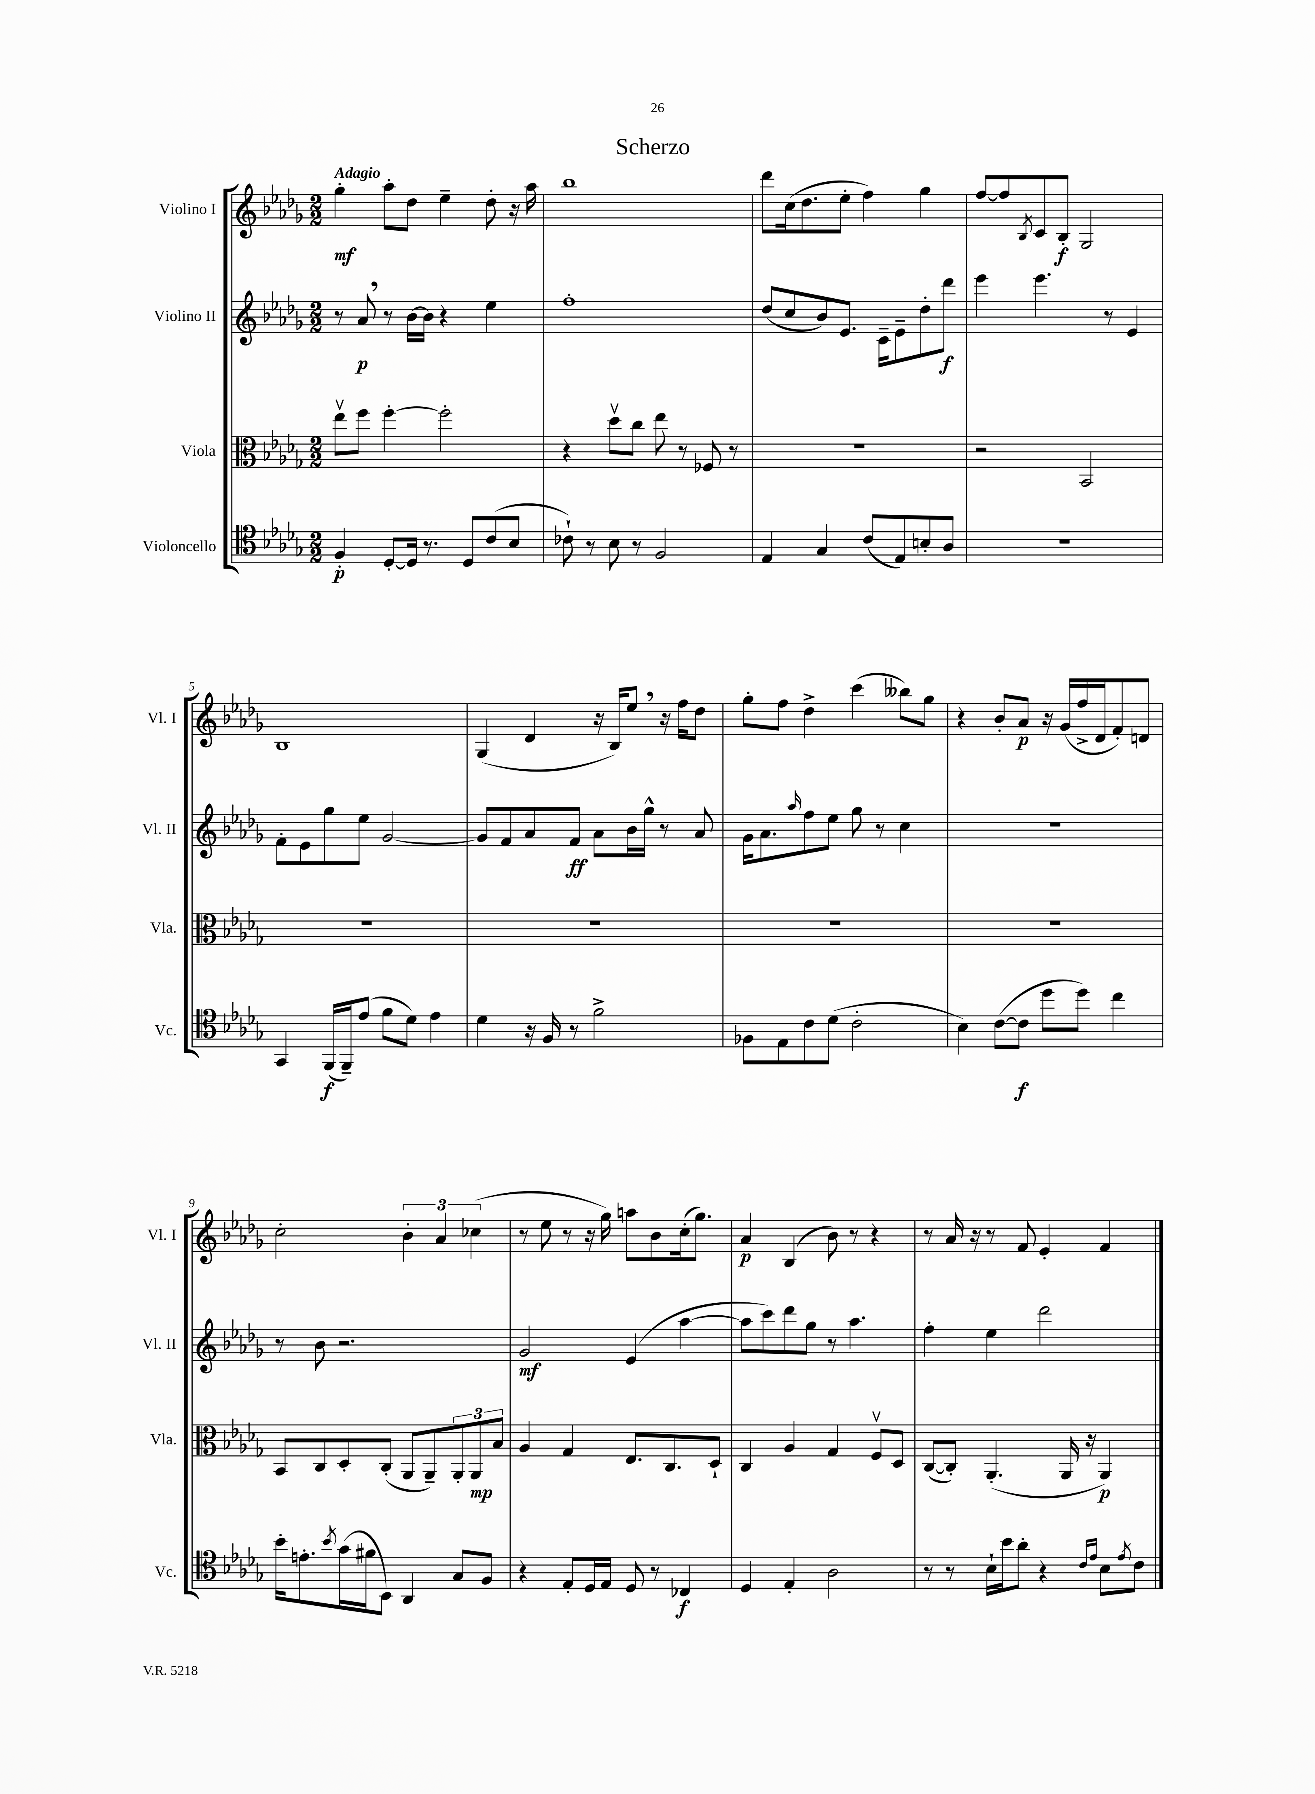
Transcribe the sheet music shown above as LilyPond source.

\header { title = "Scherzo" }
<<
\new StaffGroup <<
\new Staff = "s0" \with { instrumentName = "Violino I" shortInstrumentName = "Vl. I" } {
    \clef treble \key des \major \numericTimeSignature \time 2/2 \tempo "Adagio"
    ges''4-.\mf aes''8-. des''8 ees''4-- des''8-. r16 aes''16 |
    bes''1 |
    des'''8 c''16( des''8. ees''8-. f''4) ges''4 |
    f''8~ f''8 \acciaccatura { bes8 } c'8 bes8-.\f ges2 |
    bes1 |
    ges4( des'4 r16 bes16) ees''8 \breathe r16 f''16 des''8 |
    ges''8-. f''8 des''4-> c'''4( beses''8) ges''8 |
    r4 bes'8-. aes'8\p r16 ges'16( f''16-> des'16 f'8-.) d'8 |
    c''2-. \tuplet 3/2 { bes'4-. aes'4 ces''4( } |
    r8 ees''8 r8 r16 ges''16) a''8 bes'8 c''16-.( ges''8.) |
    aes'4\p bes4( bes'8) r8 r4 |
    r8 aes'16 r16 r8 f'8 ees'4-. f'4 \bar "|." |
}
\new Staff = "s1" \with { instrumentName = "Violino II" shortInstrumentName = "Vl. II" } {
    \clef treble \key des \major \numericTimeSignature \time 2/2
    r8 aes'8\p \breathe r8 bes'16~ bes'16 r4 ees''4 |
    f''1-. |
    des''8( c''8 bes'8) ees'8. c'16-- ees'8-- des''8-. des'''8\f |
    ees'''4 ees'''4. r8 ees'4 |
    f'8-. ees'8 ges''8 ees''8 ges'2~ |
    ges'8 f'8 aes'8 f'8\ff aes'8 bes'16 ges''16-^ r8 aes'8 |
    ges'16 aes'8. \grace { aes''16 } f''8 ees''8 ges''8 r8 c''4 |
    r1 |
    r8 bes'8 r2. |
    ges'2\mf ees'4( aes''4~ |
    aes''8 c'''8) des'''8 ges''8 r8 aes''4. |
    f''4-. ees''4 des'''2 \bar "|." |
}
\new Staff = "s2" \with { instrumentName = "Viola" shortInstrumentName = "Vla." } {
    \clef alto \key des \major \numericTimeSignature \time 2/2
    ees''8\upbow f''8 f''4~-. f''2-. |
    r4 des''8\upbow c''8 ees''8 r8 fes8 r8 |
    r1 |
    r2 bes,2 |
    R1 |
    R1 |
    R1 |
    R1 |
    bes,8 c8 des8-. c8-.( aes,8 aes,8--) \tuplet 3/2 { aes,8-. aes,8\mp bes8 } |
    aes4 ges4 ees8. c8. des8-! |
    c4 aes4 ges4 f8\upbow des8 |
    c8~( c8-.) aes,4.-.( aes,16 r16 aes,4\p) \bar "|." |
}
\new Staff = "s3" \with { instrumentName = "Violoncello" shortInstrumentName = "Vc." } {
    \clef tenor \key des \major \numericTimeSignature \time 2/2
    f4-.\p des8~-. des16 r8. des8 c'8( bes8 |
    ces'8-!) r8 bes8 r8 f2 |
    ees4 ges4 c'8( ees8) b8-. aes8 |
    R1 |
    ges,4 f,16\f( f,16--) ees'8( f'8 des'8) ees'4 |
    des'4 r16 f16 r8 f'2-> |
    fes8 ees8 c'8 des'8( c'2-. |
    bes4) c'8~( c'8\f des''8 des''8) c''4 |
    bes'16-. e'8.-. \acciaccatura { bes'8 } ges'16( fis'16 bes,8) aes,4 ges8 f8 |
    r4 ees8-. des16 ees16 des8 r8 ces4\f |
    des4 ees4-. aes2 |
    r8 r8 bes16-! bes'16 aes'8-. r4 \grace { c'16 ees'16 } bes8 \acciaccatura { ees'8 } c'8 \bar "|." |
}
>>
>>
